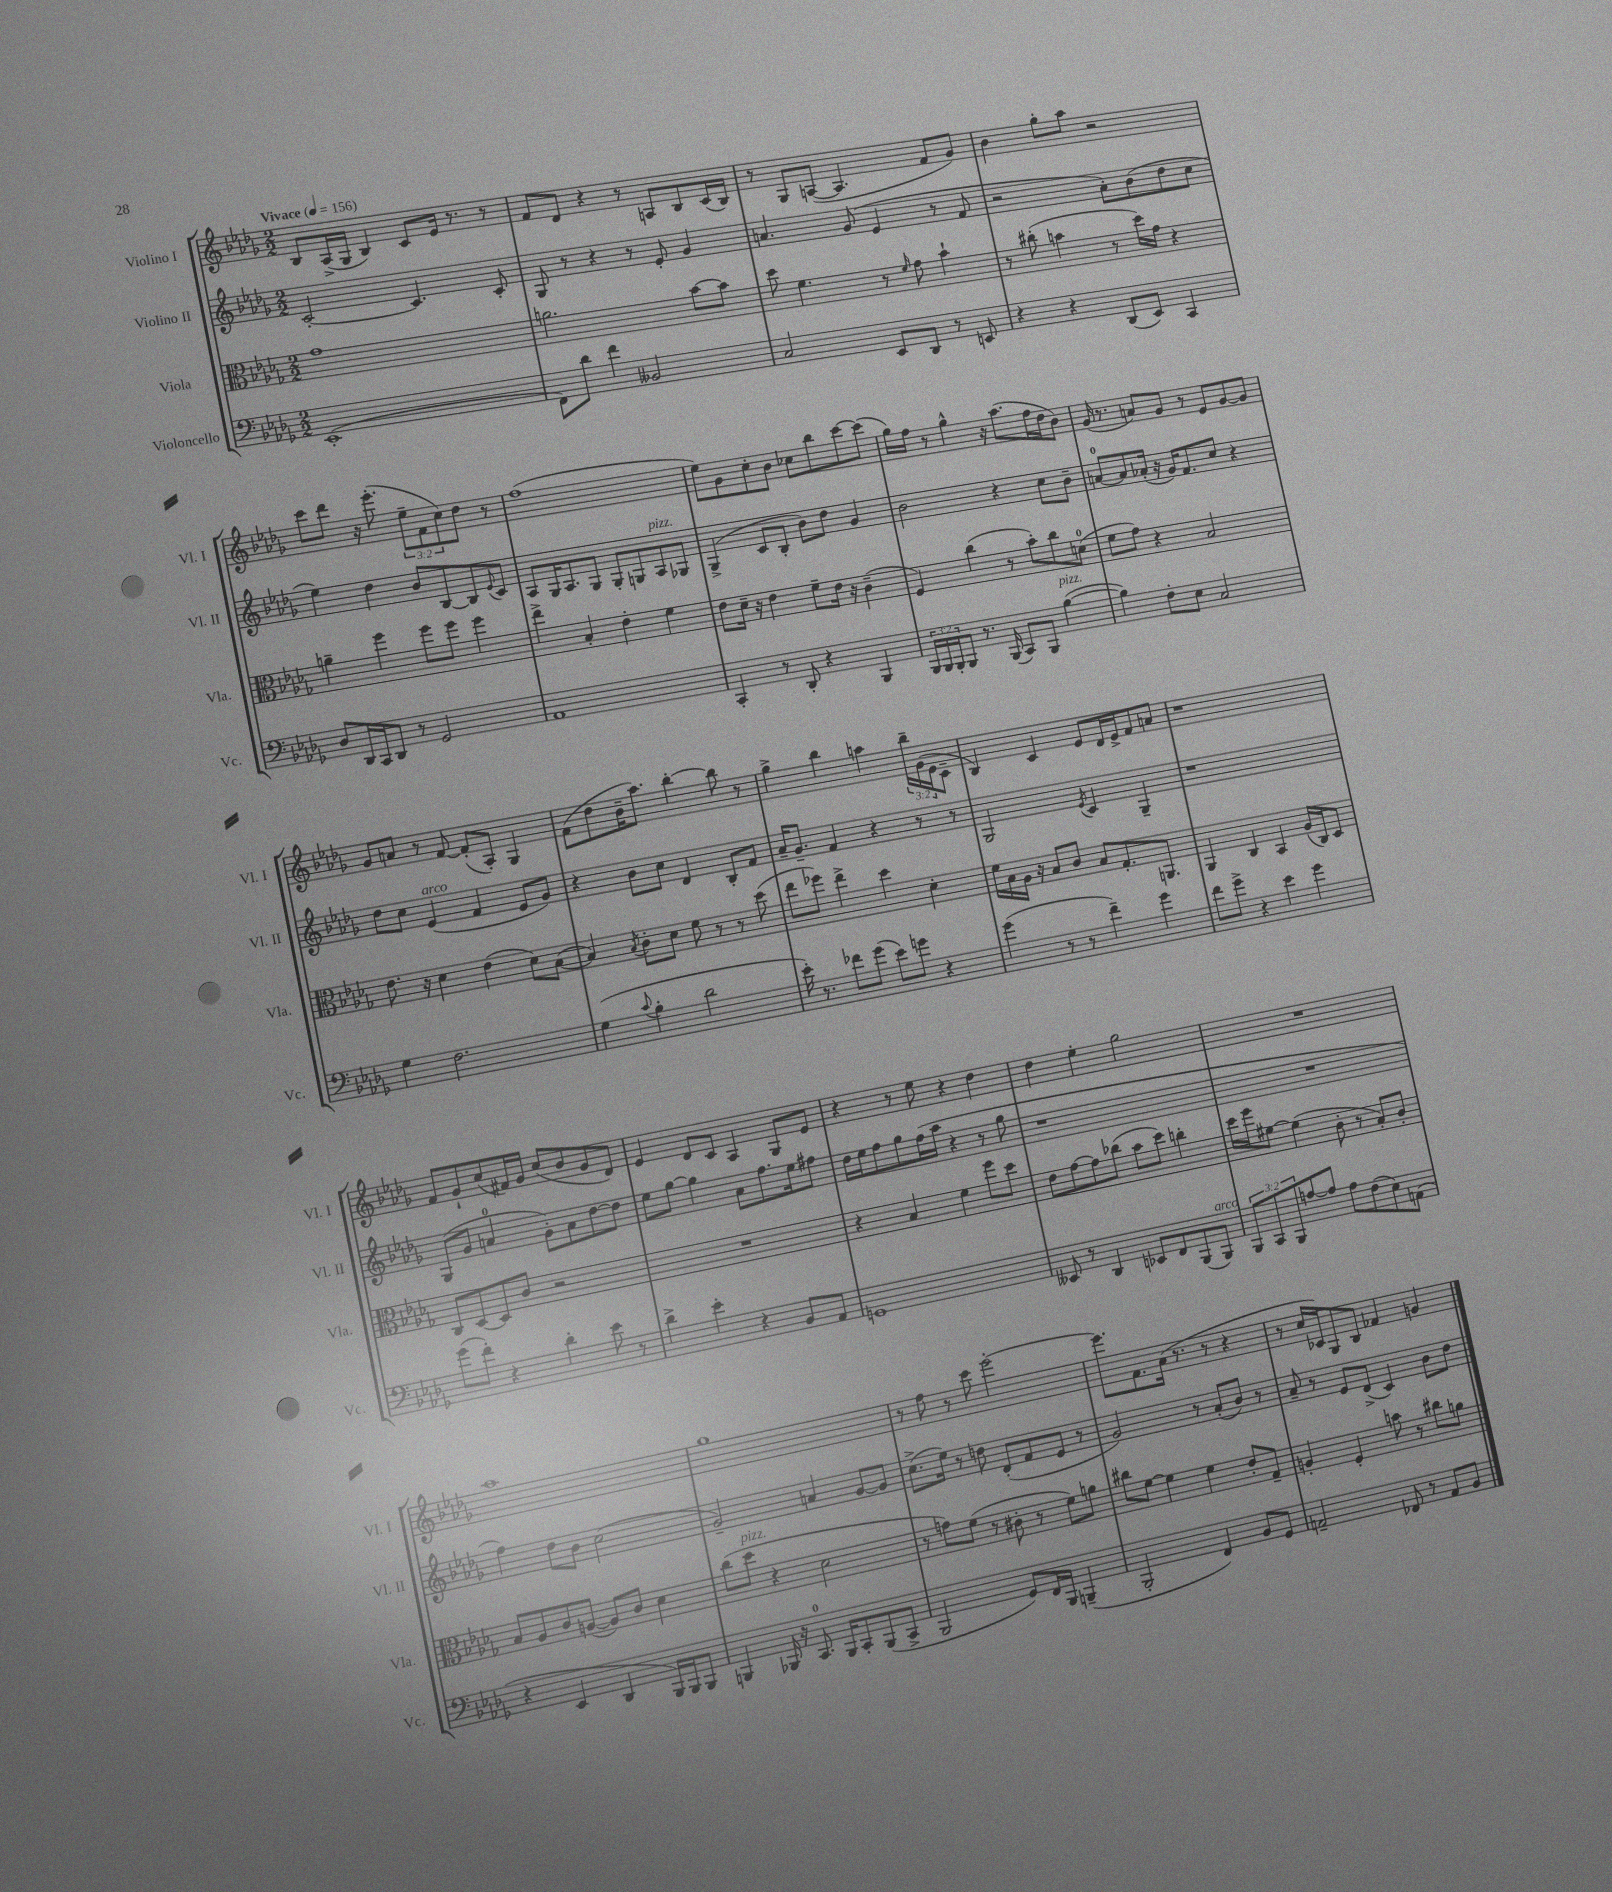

**kern	**kern	**kern	**kern
*staff4	*staff3	*staff2	*staff1
*clefF4	*clefC3	*clefG2	*clefG2
*k[b-e-a-d-g-]	*k[b-e-a-d-g-]	*k[b-e-a-d-g-]	*k[b-e-a-d-g-]
*M2/2	*M2/2	*M2/2	*M2/2
*MM156	*MM156	*MM156	*MM156
(1EE-'	1g-	[2c'/	8B-/L
.	.	.	(16A-^/L
.	.	.	16G-/JJ
.	.	.	4B-/)
.	.	4.c/]	8c/L
.	.	.	16e-/Jk
.	.	.	8.r
.	.	8c'/	8r
=	=	=	=
8FF\L)	2.a\	8G-/	8f/L
8d-\J	.	8r	8d-/J
4f\	.	4r	4r
2BB--/	.	8r	8r
.	.	8e-'/	8A/L
.	[8b-\L	4g-/	8B-/
.	8b-\]J	.	(16c/L
.	.	.	16B-/JJ)
=	=	=	=
2C/	8dd-\	4.a/	8r
.	4.f\	.	8G-/L
.	.	.	([8A/J
.	.	(8g-/	4.A/]
8EE-/L	8r	4e-/	.
.	16qqf/	.	.
8DD-/J	8g-\	.	.
8r	4b-`\	8r	8f/L
8EE/	.	8f/	8g-/J)
=	=	=	=
4r	8r	2r	4b-\
.	(8cc#'\	.	.
4r	4b\	.	8gg-'\L
.	.	.	8aa-\J
(8DD-/L	8r	8a-'\L)	2r
8EE-/J)	16dd-\LL)	(8b-\	.
.	16g-\JJ	.	.
4CC/	4r	8dd-\	.
.	.	8cc\J	.
=	=	=	=
8D-/L	4a~\	4ee-\)	8ccc\L
16DD-/L	.	.	8ddd-\J
16CC/J	.	.	.
8DD-/J	4ff\	4dd-\	16r
.	.	.	(8.eee-'\
8r	.	.	.
2GG-/	8ff\L	8b-/L	12ee-~\L
.	.	.	12f\
.	8ff\J	[8B-/	.
.	.	.	12cc\)
.	4ff\	8B-/]	8dd-\J
.	.	8qqe-/	.
.	.	8c/J	8r
=	=	=	=
1AA-	4ee-^\	8A-/L	(1ff
.	.	16G-/K	.
.	.	8.A-/	.
.	4B-'/	.	.
.	.	8G-/J	.
.	4e-'\	8G-'/L	.
.	.	8G/	.
.	4f\	8A-/	.
.	.	8G-/J	.
=	=	=	=
4CC'/	8e-\L	(4G-^/	8ee-\L)
.	16d-~\Jk	.	8g-\
.	16r	.	.
8r	4e-\	8c/L	8cc'\
8DD-'/	.	8B-'/J	8b-\J
4r	8f~\L	8b-\L)	8cc-\L
.	16e-\Jk	8dd-\J	8bb-\
.	16r	.	.
4BBB-/	(4c~\	4g-/	[8ccc\
.	.	.	(8ccc\]J
=	=	=	=
24BBB-/LL	4F/)	2b-\	16gg-\LL)
24BBB-/	.	.	.
.	.	.	16ff\JJ
24BBB-'/J	.	.	.
8BBB-/J	.	.	8r
8.r	(4cc\	.	4gg-^^\
(16BBB-/	.	.	.
8CC/L)	8r	4r	16r
.	.	.	(8.aa-\L
8BBB-/J	8b-'\L)	.	.
([4B-\	8cc\	8cc\L	16ff\L
.	.	.	16dd-\J
.	(8d\J	8b-~\J	8b-\J)
=	=	=	=
4B-\])	8f\L	[8a/L	(16g-/
.	.	.	8.r
.	8g-\J)	8a/]	.
8F'\L	4r	(16a-'/Jk	8a/L)
.	.	16r	.
8E-\J	.	16g-/LK)	8g-/J
.	.	8.f/	.
2C/	2B-/	.	8r
.	.	8cc/J	8e-/L
.	.	4r	[8g-/
.	.	.	8g-/]J
=	=	=	=
4G-\	8.e-\	8dd-\L	8g-/L
.	.	8cc\J	8a/J
.	16r	.	.
2.F\	4d-\	(4e-/	8r
.	.	.	[8f/
.	(4e-\	4f/	(8f'/]L
.	.	.	8A-'/J)
.	8d-\L)	8e-/L	4G-/
.	([8B-\J	8g-/J)	.
=	=	=	=
(4G-\	4B-/])	4r	(8f\L
.	.	.	8dd-\
8qqc/	8qB-/	.	.
4B-'\	8c'\L	8b-\L	16b-~\K
.	.	.	8.aa-\J)
.	8d-\J	8cc\J	.
2d-\	8f\	4d-/	[4bb-'\
.	8r	.	.
.	8r	8B-'/L	8bb-\]
.	(8dd-\	8f/J	8r
=	=	=	=
16e-'\)	8ee-\L	16a-~/LK	4gg-^\
8.r	.	8.g-~/J	.
.	8ff-\J)	.	.
8f-\L	4ee-^\	4f/	4bb-\
(8g-\J	.	.	.
8e-\L)	4dd-\	4r	4aa\
8g\J	.	.	.
4r	4d-'\	8r	24bb-~\LL
.	.	.	(24g-\
.	.	.	24e-\J
.	.	8r	8c~\J
=	=	=	=
(4g-\	16f\LL	2G-/	4B-/)
.	16B-\	.	.
.	16A-\JJ	.	.
.	16r	.	.
8r	8B-/L	.	4c/
8r	8c/J	.	.
.	.	8qe-/	.
4f~\)	8B-/L	4c/	8e-/L
.	8.G-'/	.	16d-/L
.	.	.	16e-^/J
4g-\	.	4G-~/	8f/
.	8.AA/J	.	.
.	.	.	8a/J
=	=	=	=
8f\L	4AA-/	1r	1r
8g-^\J	.	.	.
4r	4C/	.	.
4e-\	4BB-/	.	.
4g-\	(16A-/LL	.	.
.	16C/J)	.	.
.	8D-/J	.	.
=	=	=	=
(8g-\L	8C/L	(8G-/L	8f/L
8f'\J)	[8D-/	8g-/J	8g-`/
4r	8D-/]	4a/	(8cc/
.	8c/J	.	16f#/L)
.	.	.	16g-/JJ
4d-'\	2r	8g-'\L)	(8cc/L
.	.	8a\	8b-/
8e-\	.	[8dd-\	8g-/
8r	.	8dd-\]J	8d-/J)
=	=	=	=
4d-^\	1r	8ee-\L	4e-/
.	.	[8gg-\J	.
4e-'\	.	4gg-\]	8d-/L
.	.	.	8c/J
4r	.	8a-\L	4A-/
.	.	8.ff\	.
8BB-/L	.	.	8G-/L
.	.	16ee-\k	.
8AA-/J	.	8ff#\J	8e-/J
=	=	=	=
1GG	4r	16dd-\LL	4r
.	.	16ee-\J	.
.	.	8ff\	.
.	4B-/	8gg-\	8r
.	.	(16ff\L	8ee-\
.	.	16aa-\JJ	.
.	4f\	4r	4r
.	8ff\L	8r	4dd-\
.	8dd-\J	8gg-\	.
=	=	=	=
8EE--/	8e-\L	1r	4dd-\
8r	[8g-\	.	.
4DD-/	8g-\]	.	4ee-'\
.	(8cc-\J	.	.
8EE-/L	8b-\L	.	2gg-\
8FF/	8dd-\J)	.	.
(8BBB-/	4cc'\	.	.
8BBB-/J)	.	.	.
=	=	=	=
12BBB-/L	16dd-\LL	1r	1r
.	16ff\J	.	.
12CC/	.	.	.
.	[8f#\J	.	.
12BBB-/	.	.	.
[8A/	(4f#\]	.	.
8A/]J	.	.	.
8A\L	8c'\	.	.
(8F\	8r	.	.
8E-\)	8B-'/L)	.	.
(8AA\J	8c'/J	.	.
=	=	=	=
4r	8B-/L	4ff\)	1aa-
.	8A-/	.	.
4EE-/	8c/	8dd-\L	.
.	([8A/J	8b-\J	.
4DD-/	8A/]L)	(2cc\	.
.	8c/J	.	.
16BBB-/LL)	4d-\	.	.
16BBB-/J	.	.	.
8BBB-/J	.	.	.
=	=	=	=
4BBB/	(8cc\L	2g-~/)	1gg-
.	8dd-\J	.	.
16BBB-/	4r	.	.
16r	.	.	.
8.CC/	.	.	.
.	2d-\	4a/	.
16BBB-/LK	.	.	.
8CC'/	.	.	.
(8BBB-/	.	[8g-/L	.
8CC^/J	.	8g-/]J	.
=	=	=	=
2BBB-/	8r	(8.cc^\L	8r
.	8g\L)	.	8ff\
.	.	16ee-\Jk)	.
.	(8f\J	8r	8r
.	8r	8dd\	8ccc\
8GG-/L)	8c#'\	(8d-'/L	[2eee-'\
16FF/L	8r	8f/	.
16BBB-/JJ	.	.	.
(4BBB~/	8f\L)	8e-/J	.
.	8a\J	8r	.
=	=	=	=
2BBB-'/	8cc#\L	2g-/)	8.eee-\]L
.	[8f\J	.	.
.	.	.	8.f\
.	4f\]	.	.
.	.	.	(16a-\Jk
.	.	.	8.r
4FF/)	4f\	8r	.
.	.	(8a-'/L	8r
8BB-/L	8e-'/L	8b-/J)	4r
8GG-/J	8G-~/J	8r	.
=	=	=	=
2AA~/	4A'/	8a-~/	8r
.	.	8r	16cc/LL
.	.	.	16c-/J)
.	4F'/	8e-/L	8G-/
.	.	(8d-^/J	8B-/J
8FF-/	8b\	4c/)	4f-/
8r	8r	.	.
8AA/L	8cc#\L	8b-\L	4g/
8BB-/J	8a\J	8dd-\J	.
==	==	==	==
*-	*-	*-	*-
